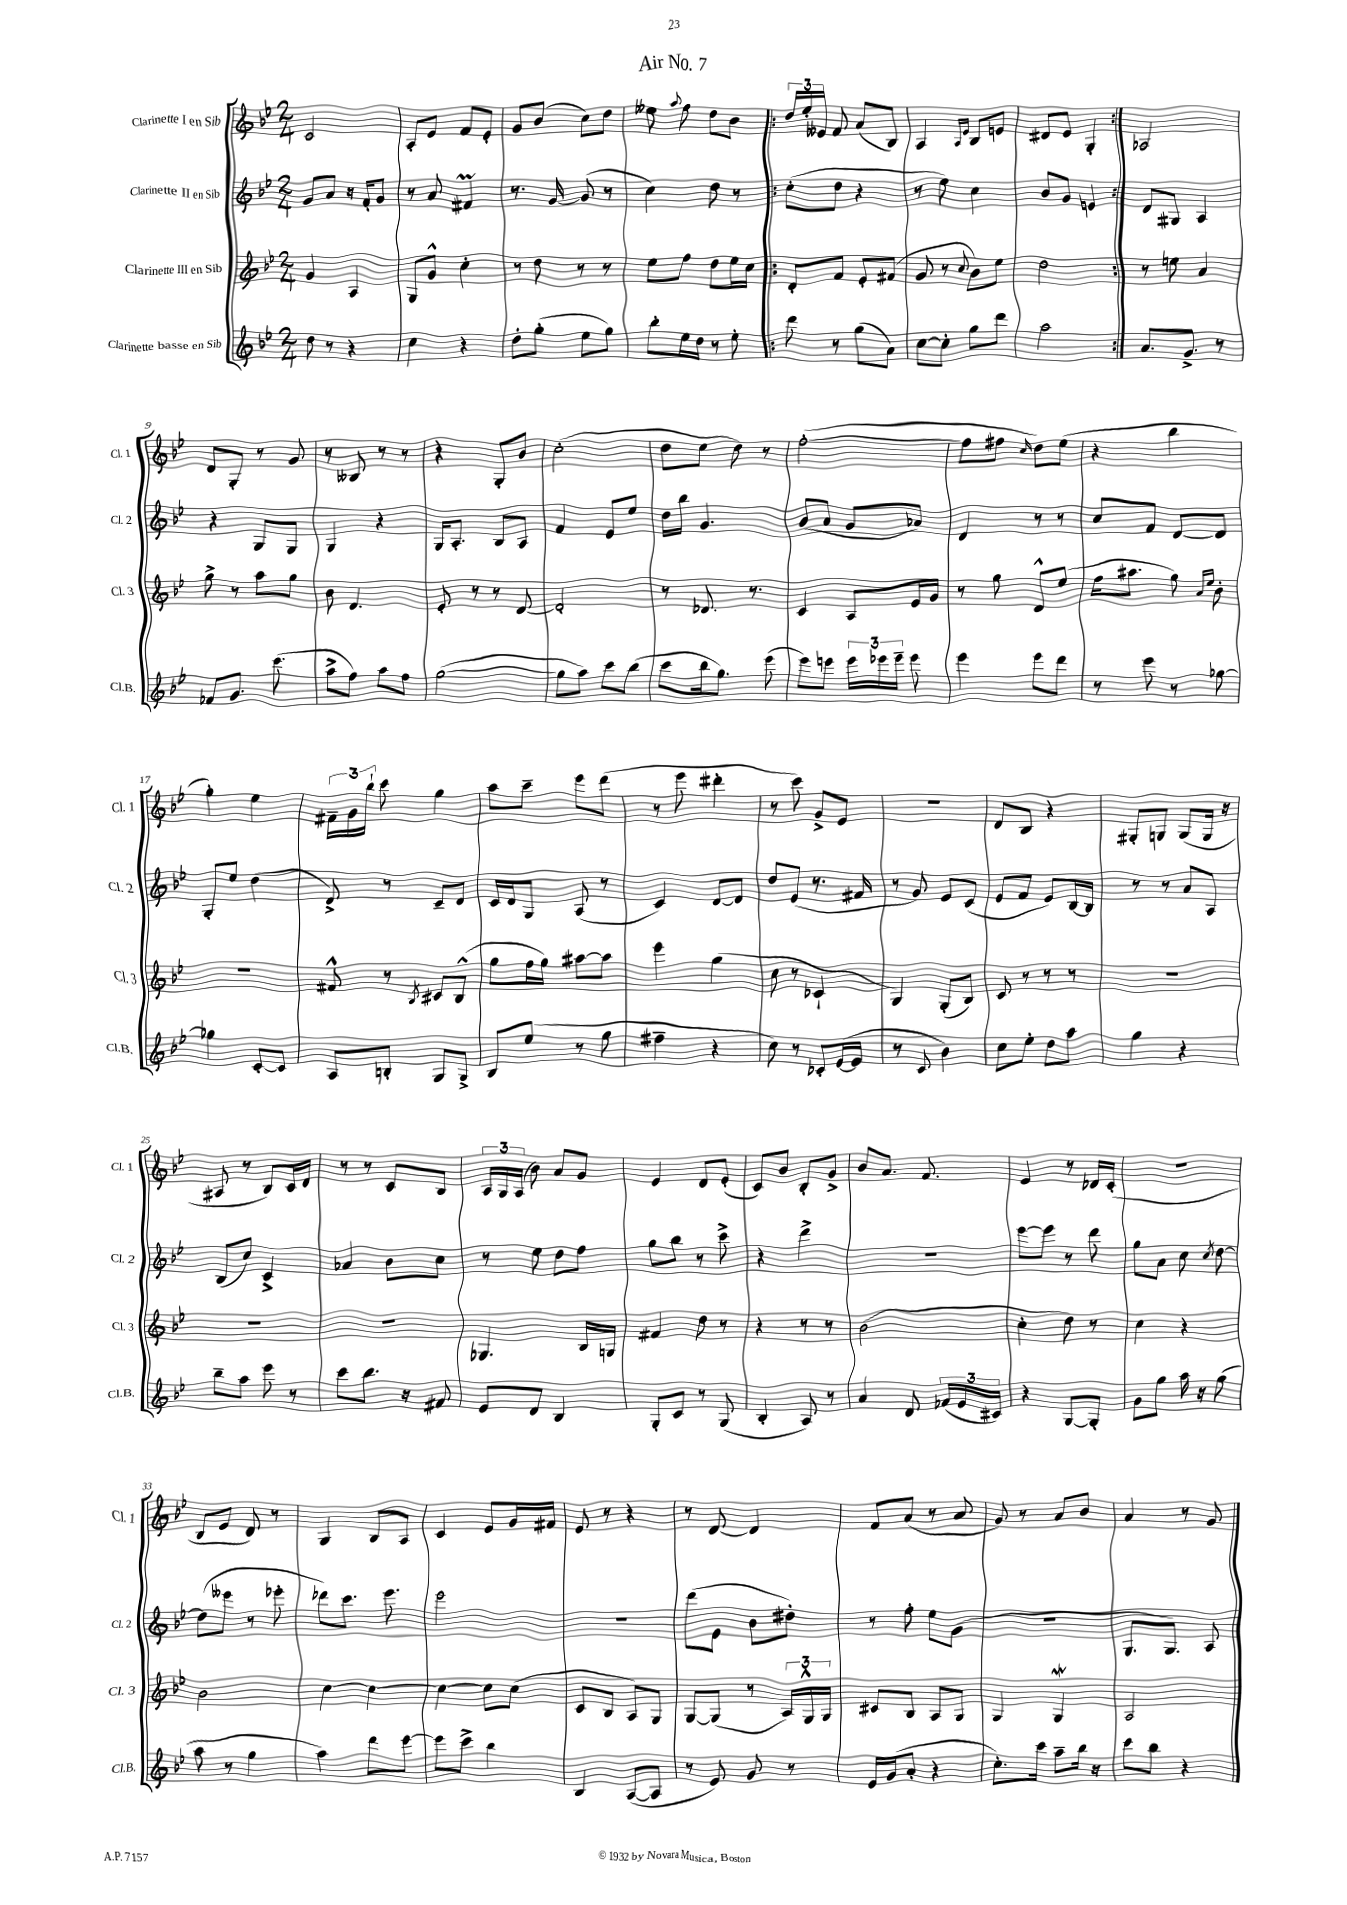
\header { title = "Air No. 7" }
<<
\new StaffGroup <<
\new Staff = "s0" \with { instrumentName = "Clarinette I en Sib" shortInstrumentName = "Cl. 1" } {
    \clef treble \key bes \major \numericTimeSignature \time 2/4
    \autoBeamOff c'2 |
    a8[-. ees'8] f'8[ ees'8]-. |
    g'8[ bes'8]( c''8[) d''8] |
    eeses''8 \appoggiatura { a''8 } f''8 d''8[ bes'8] |
    \repeat volta 2 { \tuplet 3/2 { d''16[ ees''16-. eeses'16] } f'8 a'8[( bes8]) |
    a4 \grace { a16[ ees'16] } bes8[ e'8] |
    dis'8[ ees'8] g4-. | }
    aes2 |
    d'8[ g8]-. r8 g'8 |
    r8 beses8 r8 r8 |
    r4 g8[-. bes'8] |
    c''2-.( |
    d''8[ ees''8] d''8) r8 |
    f''2~-.( |
    f''8[ fis''8] \grace { c''16 } d''8[) ees''8]( |
    r4 bes''4 |
    g''4-.) ees''4 |
    \tuplet 3/2 { fis'16[-- g'16 bes''16]-! } c'''8 g''4 |
    a''8[ c'''8]-- ees'''8[ d'''8]( |
    r8 ees'''8 dis'''4-. |
    r8 c'''8) g'8[-> ees'8] |
    r2 |
    d'8[ bes8] r4 |
    gis8[-. g8] g8[( g16] r16 |
    ais8 r8 bes8[) c'16 d'16] |
    r8 r8 c'8[ bes8] |
    \tuplet 3/2 { a16[ g16 a16]( } bes'8) a'8[ g'8] |
    ees'4 d'8[ ees'8]-.( |
    c'8[) bes'8] bes8[-. g'8]-> |
    bes'8[ a'8.] f'8. |
    ees'4 r8 des'16[ c'16]-.( |
    r2 |
    bes8[ ees'8] d'8) r8 |
    g4 bes8[ a8] |
    c'4 ees'8[ g'16 fis'16] |
    ees'8 r8 r4 |
    r8 d'8~ d'4 |
    f'8[ a'8]( r8 a'8 |
    g'8) r8 a'8[ bes'8] |
    a'4 r8 g'8 \bar "|." |
}
\new Staff = "s1" \with { instrumentName = "Clarinette II en Sib" shortInstrumentName = "Cl. 2" } {
    \clef treble \key bes \major \numericTimeSignature \time 2/4
    \autoBeamOff g'8[ a'8] r16 f'16[-. g'8] |
    r8 a'8 fis'4\prall |
    r8. g'16~ g'8( r8 |
    c''4) d''8 r8 |
    \repeat volta 2 { c''8[-.( d''8] r4 |
    r8 ees''8) c''4 |
    bes'8[ g'8] e'4 | }
    d'8[ gis8] a4 |
    r4 g8[ g8] |
    g4 r4 |
    g16[ a8.]-. bes8[ a8] |
    f'4 ees'8[ ees''8] |
    d''16[ bes''16] g'4. |
    bes'8[( a'8] g'8[ aes'8]) |
    d'4 r8 r8 |
    c''8[ f'8] d'8[~ d'8] |
    g8[-. ees''8] d''4( |
    d'8->) r8 c'8[-- d'8] |
    c'16[ d'16 g8] a8( r8 |
    c'4) d'8[~ d'8] |
    d''8[ ees'8]( r8. fis'16 |
    r8 g'8) ees'8[ c'8]( |
    ees'8[ f'8] ees'8[) bes16~ bes16] |
    r8 r8 a'8[ a8] |
    bes8[( c''8]) c'4-> |
    aes'4 bes'8[ c''8] |
    r8 ees''8 d''8[ f''8] |
    g''8[ bes''8] r8 c'''8-> |
    r4 d'''4-> |
    R2 |
    ees'''8[~ ees'''8] r8 d'''8 |
    g''8[ a'8] c''8 \acciaccatura { c''8 } d''8~ |
    d''8[( eeses'''8] r8 ees'''8-. |
    des'''8[) c'''8.] ees'''8. |
    ees'''2 |
    R2 |
    d'''8[( ees'8] bes'8[ dis''8]-.) |
    r8 f''8-. ees''8[ g'8]( |
    r2 |
    g8.[ g8.]) a8 \bar "|." |
}
\new Staff = "s2" \with { instrumentName = "Clarinette III en Sib" shortInstrumentName = "Cl. 3" } {
    \clef treble \key bes \major \numericTimeSignature \time 2/4
    \autoBeamOff g'4 a4 |
    g8[ g'8]-^ c''4-. |
    r8 d''8 r8 r8 |
    ees''8[ f''8] d''8[ ees''16 c''16] |
    \repeat volta 2 { d'8[-. f'8] ees'8[-. fis'8]( |
    g'8 r8 \appoggiatura { c''8 } bes'8[) ees''8] |
    d''2 | }
    r8 e''8 a'4 |
    g''8-> r8 a''8[ g''8] |
    bes'8 d'4. |
    ees'8-. r8 r8 d'8~ |
    d'2-. |
    r8 des'8. r8. |
    c'4 a8[ ees'16 g'16] |
    r8 g''8 d'8[-^ ees''8]( |
    f''16[ ais''8.] g''8) \grace { a'16[ ees''16] } bes'8-. |
    R2 |
    fis'8-^ r8 \acciaccatura { bes8 } cis'8[ bes8]-^( |
    g''8[ f''16 g''16]) ais''8[~ ais''8] |
    ees'''4 g''4( |
    c''8 r8 ces'4-! |
    g4) g8[-.( bes8]) |
    c'8 r8 r8 r8 |
    R2 |
    R2 |
    R2 |
    ges4. bes16[ g16] |
    fis'4 d''8 r8 |
    r4 r8 r8 |
    bes'2( |
    c''4-. d''8) r8 |
    c''4 r4 |
    bes'2 |
    c''4~ c''4~ |
    c''4~ c''8[ c''8]( |
    c'8[ bes8] a8[) g8] |
    g8[~ g8]( r8 \tuplet 3/2 { a16[) g16-^ g16] } |
    cis'8[ bes8] a8[ g8] |
    g4 g4\mordent |
    a2 \bar "|." |
}
\new Staff = "s3" \with { instrumentName = "Clarinette basse en Sib" shortInstrumentName = "Cl.B." } {
    \clef treble \key bes \major \numericTimeSignature \time 2/4
    \autoBeamOff d''8 r8 r4 |
    c''4 r4 |
    d''8[-. g''8]-.( ees''8[ g''8]) |
    bes''8[-. ees''16 d''16] r8 ees''8-. |
    \repeat volta 2 { d'''8 r8 g''8[( a'8]) |
    c''8[~ c''8]-. g''8[ d'''8] |
    a''2 | }
    a'8.[ g'8.]-> r8 |
    fes'8[ g'8.] c'''8.( |
    a''8[-> f''8]) a''8[ f''8] |
    g''2~( |
    g''8[ a''8]) c'''8[ bes''8]( |
    c'''8[ bes''16 g''8.]) ees'''8( |
    ees'''8[) e'''8] \tuplet 3/2 { e'''16[ ees'''16 ees'''16]-- } ees'''8 |
    ees'''4 ees'''8[ d'''8] |
    r8 ees'''8 r8 ges''8~ |
    ges''4 c'8[~-. c'8] |
    a8[ b8]-. g8[ g8]-> |
    bes8[ ees''8]( r8 g''8 |
    fis''4-- r4 |
    c''8) r8 ces'8[-. ees'16~( ees'16] |
    r8 c'8 bes'4) |
    c''8[ ees''8]-. d''8[ a''8] |
    g''4 r4 |
    bes''8[-- a''8] ees'''8 r8 |
    c'''8[ bes''8.] r16 fis'8 |
    ees'8[ d'8] bes4 |
    g8[-. c'8] r8 g8( |
    bes4-. a8) r8 |
    a'4 d'8 \tuplet 3/2 { fes'16[( ees'16 cis'16]) } |
    r4 g8[~ g8]-. |
    g'8[ g''8] a''16 r16 g''8( |
    a''8 r8 g''4 |
    a''4) d'''8[ ees'''8]~ |
    ees'''8[ c'''8]-> bes''4 |
    bes4 a8[~( a8] |
    r8 ees'8) g'8 r8 |
    ees'16[ g'16( a'8]-. r4 |
    c''8.[-.) c'''16] a''8[-- bes''16] r16 |
    c'''8[ bes''8] r4 \bar "|." |
}
>>
>>
